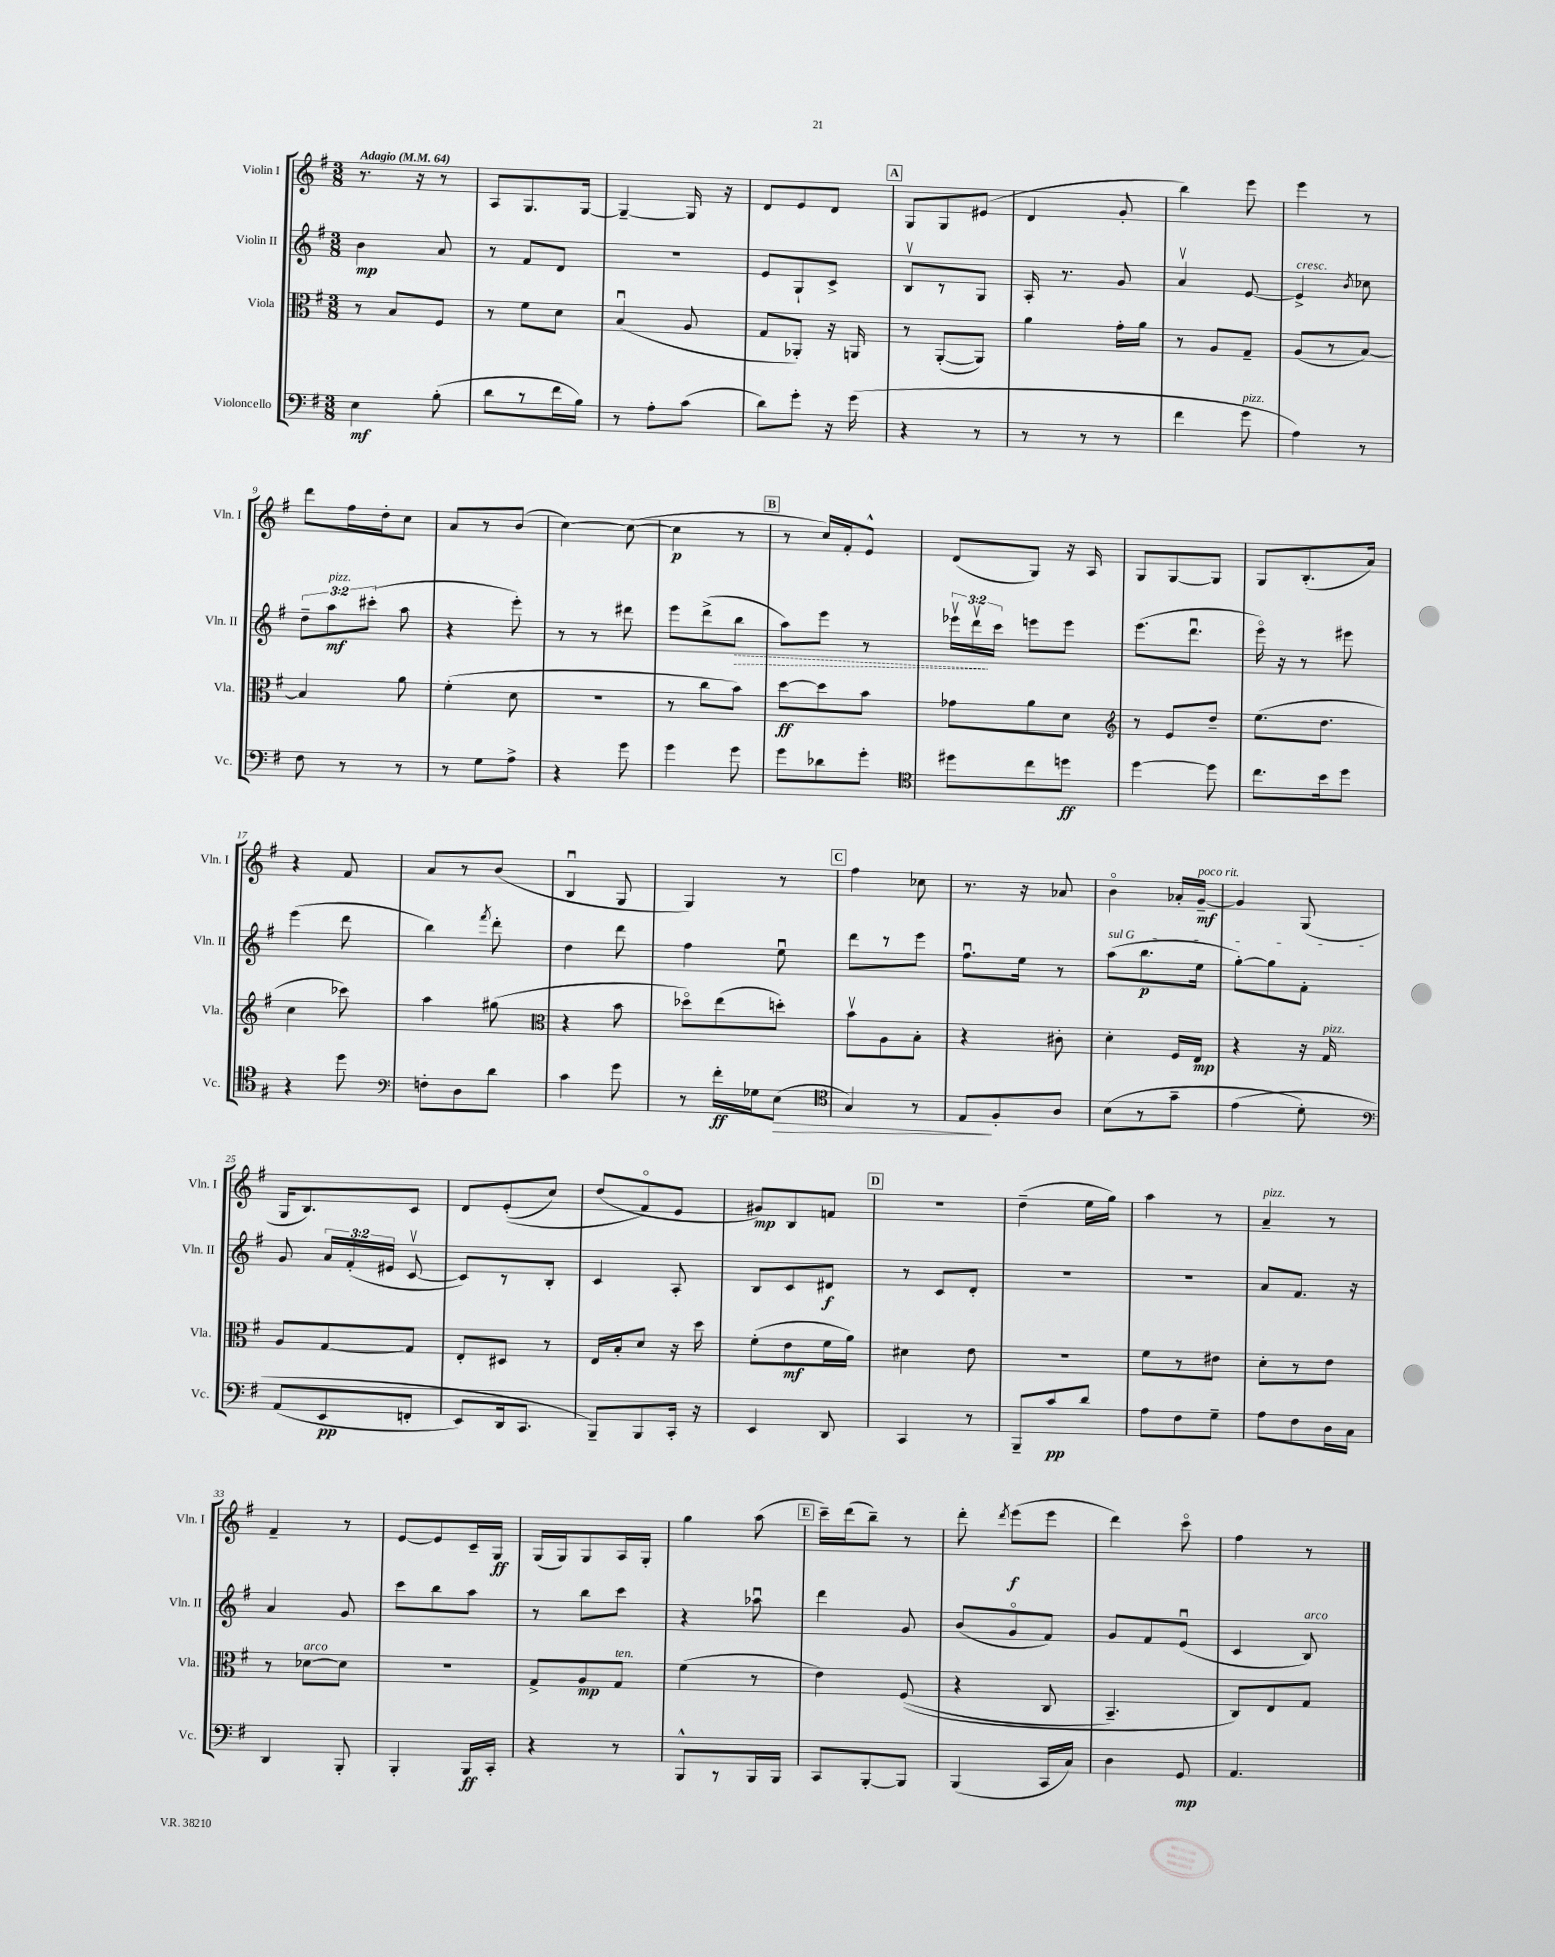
<<
\new StaffGroup <<
\new Staff = "s0" \with { instrumentName = "Violin I" shortInstrumentName = "Vln. I" } {
    \clef treble \key g \major \numericTimeSignature \time 3/8 \tempo "Adagio" 4 = 64
    \autoBeamOff r8. r16 r8 |
    a8[ g8. g16]~ |
    g4~-- g16 r16 |
    d'8[ e'8 d'8] |
    \mark \markup { \box "A" } g8[ g8 eis'8]( |
    d'4 g'8-. |
    b''4) e'''8 |
    e'''4 r8 |
    d'''8[ fis''16 d''16-. c''8] |
    a'8[ r8 b'8]( |
    c''4~) c''8~( |
    c''4\p r8 |
    \mark \markup { \box "B" } r8 c''16[) fis'16-. e'8]-^ |
    d'8[( g8]) r16 a16 |
    g8[ g8~ g8] |
    g8[ b8.-.( a'16]) |
    r4 fis'8 |
    a'8[ r8 b'8]( |
    b4\downbow g8 |
    g4) r8 |
    \mark \markup { \box "C" } fis''4 ces''8 |
    r8. r16 aes'8 |
    b'4\flageolet aes'16[-. g'16]~--\mf^\markup { \italic "poco rit." } |
    g'4 g8( |
    g16[ b8.) c'8] |
    d'8[ e'8-.(\( c''8]) |
    d''8[( fis'8\flageolet\) e'8] |
    gis'8[\mp) b8 f'8] |
    \mark \markup { \box "D" } R4. |
    d''4--( e''16[ g''16]) |
    a''4 r8 |
    a'4--^\markup { \italic "pizz." } r8 |
    fis'4-- r8 |
    e'8[~ e'8 c'16-- g16]\ff |
    g16[( g16) g8 a16 g16]-. |
    g''4 a''8( |
    \mark \markup { \box "E" } c'''16[--) d'''16( b''8]--) r8 |
    d'''8-. \acciaccatura { d'''8 } e'''8[\f( e'''8] |
    d'''4) c'''8\flageolet |
    fis''4 r8 \bar "|." |
}
\new Staff = "s1" \with { instrumentName = "Violin II" shortInstrumentName = "Vln. II" } {
    \clef treble \key g \major \numericTimeSignature \time 3/8 \override Staff.TupletNumber.text = #tuplet-number::calc-fraction-text
    \autoBeamOff b'4\mp a'8 |
    r8 fis'8[ d'8] |
    R4. |
    e'8[ g8-! c'8]-> |
    \mark \markup { \box "A" } b8[\upbow r8 g8] |
    a16-. r8. g'8 |
    a'4\upbow e'8~ |
    e'4->^\markup { \italic "cresc." } \acciaccatura { b'8 } ces''8 |
    \tuplet 3/2 { d''8[-- a''8\mf^\markup { \italic "pizz." } cis'''8]-.( } a''8 |
    r4 e'''8-.) |
    r8 r8 dis'''8 |
    e'''8[ d'''8->( \once \override Hairpin.style = #'dashed-line b''8]\> |
    \mark \markup { \box "B" } a''8[) e'''8] r8 |
    \tuplet 3/2 { ees'''16[\upbow d'''16\upbow\! c'''16] } e'''8[ e'''8] |
    e'''8.[( d'''8.]\downbow |
    e'''16\flageolet) r16 r8 eis'''8 |
    e'''4( d'''8 |
    b''4) \acciaccatura { fis'''8 } d'''8-. |
    d''4 d'''8 |
    fis''4 e''8\downbow |
    \mark \markup { \box "C" } d'''8[ r8 e'''8] |
    fis''8.[\downbow e''16] r8 |
    \once \override TextSpanner.bound-details.left.text = \markup { \italic "sul G" } a''8[\startTextSpan( b''8.\p e''16] |
    g''8[~-.) g''8 fis'8]-.\stopTextSpan |
    g'8 \tuplet 3/2 { a'16[ fis'16-.( eis'16] } c'8~\upbow |
    c'8[) r8 b8]-. |
    c'4 a8-. |
    b8[ c'8 dis'8]\f |
    \mark \markup { \box "D" } r8 c'8[ d'8]-. |
    R4. |
    R4. |
    a'8[ fis'8.] r16 |
    a'4 g'8 |
    c'''8[ b''8 a''8] |
    r8 b''8[ c'''8] |
    r4 aes''8\downbow |
    \mark \markup { \box "E" } d'''4 g'8 |
    b'8[( g'8\flageolet fis'8]) |
    g'8[ fis'8 e'8]\downbow( |
    c'4 b8^\markup { \italic "arco" }) \bar "|." |
}
\new Staff = "s2" \with { instrumentName = "Viola" shortInstrumentName = "Vla." } {
    \clef alto \key g \major \numericTimeSignature \time 3/8
    \autoBeamOff r8 b8[ fis8] |
    r8 fis'8[ d'8] |
    b4\downbow( a8 |
    g8[ aes,8]-.) r16 a,16 |
    \mark \markup { \box "A" } r8 a,8[~-.( a,8]) |
    a'4 g'16[-. a'16] |
    r8 a8[ g8]-- |
    a8[( r8 b8]~) |
    b4 a'8 |
    fis'4-.( d'8 |
    R4. |
    r8 c''8[ b'8]) |
    \mark \markup { \box "B" } d''8[~\ff d''8 b'8] |
    ges'8[ a'8 d'8] |
    \clef treble r8 e'8[ d''8]-- |
    e''8.[( d''8.] |
    c''4 ces'''8) |
    a''4 gis''8( |
    \clef alto r4 b'8 |
    des''8[\flageolet) e''8( d''8]-.) |
    \mark \markup { \box "C" } b'8[\upbow a8 b8]-. |
    r4 cis'8-. |
    d'4-. fis16[ e16]\mp |
    r4 r16 g16^\markup { \italic "pizz." } |
    a8[ g8~ g8] |
    e8[-. dis8] r8 |
    e16[ b16-. d'8] r16 d''16 |
    fis'8[-.( e'8\mf fis'16 a'16]) |
    \mark \markup { \box "D" } dis'4 e'8 |
    R4. |
    fis'8[ r8 eis'8] |
    d'8[-. r8 e'8] |
    r8 des'8[~^\markup { \italic "arco" } des'8] |
    R4. |
    g8[-> a8\mp g8]^\markup { \italic "ten." } |
    fis'4( r8 |
    \mark \markup { \box "E" } e'4) fis8(\( |
    r4 c8 |
    b,4.--) |
    c8[\) e8 g8] \bar "|." |
}
\new Staff = "s3" \with { instrumentName = "Violoncello" shortInstrumentName = "Vc." } {
    \clef bass \key g \major \numericTimeSignature \time 3/8
    \autoBeamOff e4\mf b8-.( |
    d'8[ r8 fis'16 b16]) |
    r8 a8[-. c'8]( |
    d'8[) g'8]-. r16 g'16( |
    \mark \markup { \box "A" } r4 r8 |
    r8 r8 r8 |
    fis'4 g'8^\markup { \italic "pizz." } |
    a4) r8 |
    fis8 r8 r8 |
    r8 g8[ a8]-> |
    r4 g'8 |
    g'4 g'8 |
    \mark \markup { \box "B" } g'8[ des'8 g'8]-. |
    \clef tenor dis''8[ c''8 d''8]\ff |
    d''4~ d''8 |
    c''8.[ b'16 d''8] |
    r4 d''8 |
    \clef bass f8[-. d8 d'8] |
    c'4 g'8 |
    r8 fis'16[-.\ff ges16 e8]\>( |
    \mark \markup { \box "C" } \clef tenor g4) r8 |
    e8[\! fis8-. a8] |
    b8[( r8 g'8]-- |
    e'4\( d'8-.) |
    \clef bass a,8[( e,8\pp f,8]-. |
    e,8[) d,16 c,8.] |
    b,,8[--\) b,,8 c,16]-. r16 |
    e,4 d,8 |
    \mark \markup { \box "D" } c,4 r8 |
    b,,8[-- c'8\pp d'8] |
    a8[ fis8 g8]-- |
    a8[ fis8 d16 c16] |
    d,4 b,,8-. |
    b,,4-. b,,16[\ff c,16]-. |
    r4 r8 |
    b,,8[-^ r8 b,,16 b,,16] |
    \mark \markup { \box "E" } c,8[ b,,8~-. b,,8] |
    b,,4( c,16[ c16]) |
    d4 g,8\mp |
    a,4. \bar "|." |
}
>>
>>
